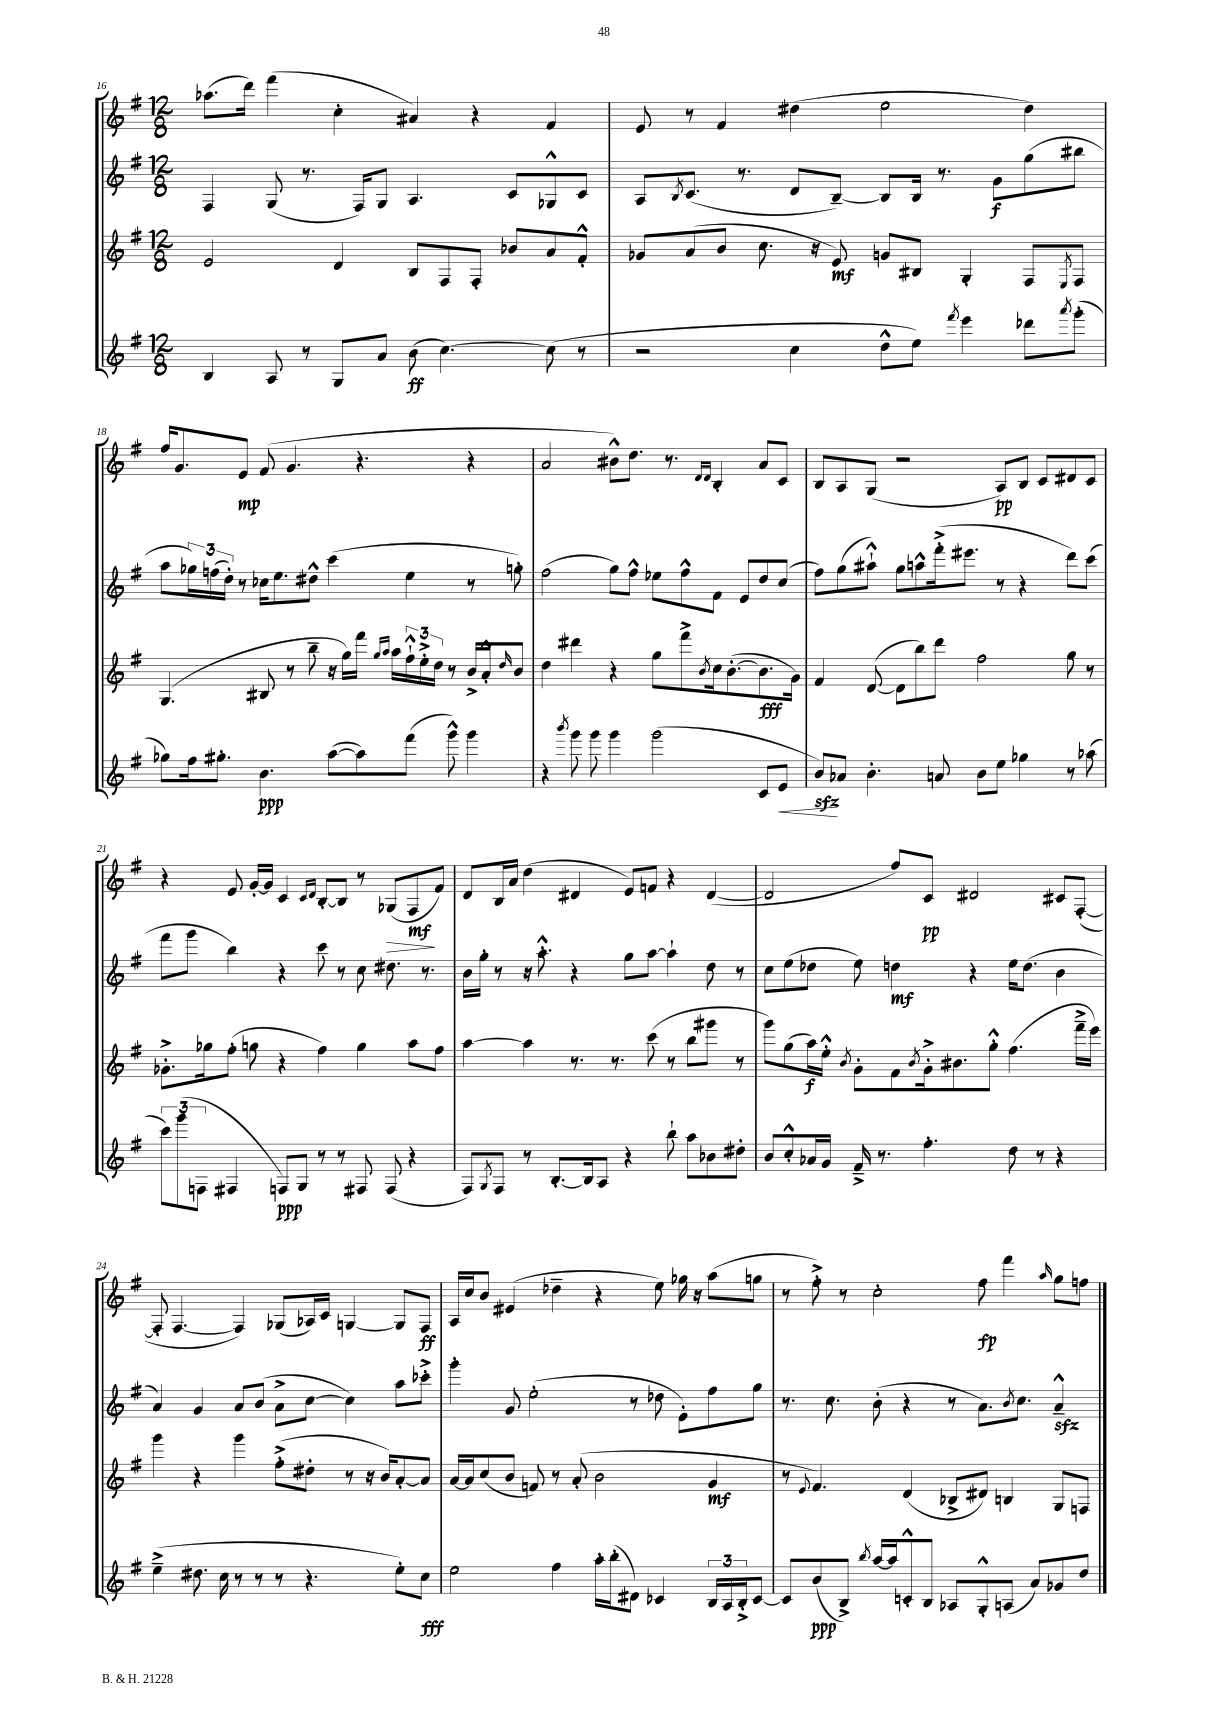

**kern	**dynam	**kern	**dynam	**kern	**dynam	**kern	**dynam
*part4	*part4	*part3	*part3	*part2	*part2	*part1	*part1
*staff4	*staff4	*staff3	*staff3	*staff2	*staff2	*staff1	*staff1
*clefG2	*	*clefG2	*	*clefG2	*	*clefG2	*
*k[f#]	*	*k[f#]	*	*k[f#]	*	*k[f#]	*
*M12/8	*	*M12/8	*	*M12/8	*	*M12/8	*
=16	=16	=16	=16	=16	=16	=16	=16
4B/	.	2e/	.	4F#/	.	(8.aa-X\L	.
.	.	.	.	.	.	16ddd\Jk)	.
8A/	.	.	.	(8G/	.	(4fff#\	.
8r	.	.	.	8.r	.	.	.
8G/L	.	4d/	.	.	.	4cc'\	.
.	.	.	.	16F#/KL)	.	.	.
8a/J	.	.	.	8G/J	.	.	.
(8b\	ff	8B/L	.	4.A/	.	4a#X/)	.
[4.cc\)	.	8F#/	.	.	.	.	.
.	.	8F#'/J	.	.	.	4r	.
.	.	8b-X/L	.	8c/L	.	.	.
(8cc\]	.	8a/	.	8G-X^^/	.	4f#/	.
8r	.	8f#'^^/J	.	8c/J	.	.	.
=17	=17	=17	=17	=17	=17	=17	=17
2r	.	8g-X/L	.	8A/L	.	8e/	.
.	.	.	.	8qB/	.	.	.
.	.	(8a/	.	(8.c/J	.	8r	.
.	.	8b/J	.	.	.	4f#/	.
.	.	.	.	8.r	.	.	.
.	.	8.cc\	.	.	.	.	.
4cc\	.	.	.	8d/L	.	(4dd#X\	.
.	.	16r	.	.	.	.	.
.	.	8e/)	mf	[8B~/J)	.	.	.
8dd^^\L	.	8gn/L	.	8B/L]	.	2ee\	.
8ee\J)	.	8B#X/J	.	16B/Jk	.	.	.
.	.	.	.	8.r	.	.	.
8qfff#/	.	.	.	.	.	.	.
4eee\	.	4G'/	.	.	.	.	.
.	.	.	.	8g\L	f	.	.
8ddd-X\L	.	8F#/L	.	(8gg\	.	4dd#\)	.
8qaaa/	.	8qE/	.	.	.	.	.
(8ggg'\J	.	8F#/J	.	8bb#X\J	.	.	.
!!LO:LB:g=z
=18	=18	=18	=18	=18	=18	=18	=18
8gg-X\L)	.	(4.G/	.	8aa\L	.	16ff#/KL	.
.	.	.	.	.	.	8.g/	.
16ff#\k	.	.	.	24gg-X\L)	.	.	.
.	.	.	.	(24ffn\	.	.	.
8.gg#X'\J	.	.	.	.	.	.	.
.	.	.	.	24dd'\JJ)	.	.	.
.	.	.	.	8r	.	8e/J	mp
4.b\	ppp	8B#X/	.	16cc-X\KL	.	(8f#/	.
.	.	.	.	8.ee\	.	.	.
.	.	8r	.	.	.	4.g/	.
.	.	8bb~\	.	8dd#X^^\J	.	.	.
([8aa\L	.	16r	.	(4ccc\	.	.	.
.	.	16gg\LL)	.	.	.	.	.
8aa\])	.	16fff#\JJ	.	.	.	4.r	.
.	.	16qqgg/LL	.	.	.	.	.
.	.	16qqaa/JJ	.	.	.	.	.
.	.	16aa\LL	.	.	.	.	.
(8fff#\J	.	24ff#`^^\	.	4ee\	.	.	.
.	.	24ee'^\	.	.	.	.	.
.	.	24dd\JJ	.	.	.	.	.
8ggg^^\)	.	8r	.	.	.	.	.
4ggg\	.	16b^/LL	.	8r	.	4r	.
.	.	16a'^^/J	.	.	.	.	.
.	.	16qqdd/	.	.	.	.	.
.	.	8b/J	.	8ggn'\)	.	.	.
=19	=19	=19	=19	=19	=19	=19	=19
4r	.	4dd\	.	(2ff#\	.	2a/	.
8qbbb/	.	.	.	.	.	.	.
8ggg\	.	4ddd#X\	.	.	.	.	.
8ggg\	.	.	.	.	.	.	.
4ggg\	.	4r	.	8gg\L)	.	8b#X^^\L)	.
.	.	.	.	8ff#^^\J	.	8.dd\J	.
(2ggg\	.	8gg\L	.	8ee-X\L	.	.	.
.	.	.	.	.	.	8.r	.
.	.	8fff#^\	.	8ff#^^\	.	.	.
.	.	.	.	.	.	16qqd/LL	.
.	.	8qb/	.	.	.	16qqd/JJ	.
.	.	16cc\k	.	8f#\J	.	4B'/	.
.	.	([8.b'\	.	.	.	.	.
.	.	.	.	8e/L	.	.	.
8c/L	.	8.b\]	fff	8dd/	.	8a/L	.
!	!LO:HP:b	!	!	!	!	!	!
8e/J	<	.	.	(8cc/J	.	8c/J	.
.	.	16g\Jk)	.	.	.	.	.
=20	=20	=20	=20	=20	=20	=20	=20
8bzz/L)	.	4f#/	.	8ff#\L)	.	8B/L	.
8a-X/J	[	.	.	(8gg\	.	8A/	.
4.b'\	.	([8d/	.	8aa#X`^^\J)	.	(8G/J	.
.	.	8d\L]	.	8gg\L	.	2r	.
.	.	8bb\)	.	8aan^^\	.	.	.
8an/	.	8ddd\J	.	(16fff#'^\k	.	.	.
.	.	.	.	8.eee#X\J	.	.	.
8b\L	.	2ff#\	.	.	.	.	.
8ee\J	.	.	.	8r	.	8A/L)	pp
4gg-X\	.	.	.	4r	.	8B/J	.
.	.	.	.	.	.	8c/L	.
8r	.	8gg\	.	8ddd\L)	.	8d#X/	.
(8aa-X\	.	8r	.	(8ccc\J	.	8c/J	.
!!LO:LB:g=z
=21	=21	=21	=21	=21	=21	=21	=21
12ccc\L)	.	8.g-X'^\L	.	8fff#\L	.	4r	.
(12ggg\	.	.	.	.	.	.	.
.	.	.	.	8ggg\J	.	.	.
12Fn\J	.	.	.	.	.	.	.
.	.	16gg-X\k	.	.	.	.	.
4F#X/	.	(8ff#'\J	.	4bb\)	.	8e/	.
.	.	8ggn\	.	.	.	[16g'/LL	.
.	.	.	.	.	.	16g/JJ]	.
8Fn/L)	ppp	4r	.	4r	.	4c/	.
8G/J	.	.	.	.	.	.	.
.	.	.	.	.	.	16qqc/LL	.
.	.	.	.	.	.	16qqd/JJ	.
8r	.	4ff#\)	.	8ccc\	.	[8B'/L	.
8r	.	.	.	8r	.	8B/J]	.
8F#X/	.	4gg\	.	8cc\	.	8r	.
!	!	!	!	!	!	!	!LO:HP:b
(8F#/	.	.	.	8.dd#X\	.	(8G-X/L	>
4r	.	8aa\L	.	.	.	8F#/	mf
.	.	.	.	8.r	.	.	.
.	.	8ff#\J	.	.	.	8f#/J)	]
=22	=22	=22	=22	=22	=22	=22	=22
8F#/L)	.	[4aa\	.	16b\LL	.	8d/L	.
.	.	.	.	16gg'\JJ	.	.	.
8qG/	.	.	.	.	.	.	.
8F#/J	.	.	.	8r	.	16B/L	.
.	.	.	.	.	.	16a/JJ	.
8r	.	4aa\]	.	16r	.	(4dd\	.
.	.	.	.	8.aa'^^\	.	.	.
[8.B'/L	.	.	.	.	.	.	.
.	.	8.r	.	4r	.	4d#X/	.
16B/k]	.	.	.	.	.	.	.
8A/J	.	.	.	.	.	.	.
.	.	8.r	.	.	.	.	.
4r	.	.	.	8gg\L	.	8e/L)	.
.	.	(8ccc\	.	[8aa\J	.	8fn/J	.
8bb`\	.	8r	.	4aa`\]	.	4r	.
8aa\L	.	8bb\L	.	.	.	.	.
8b-X\	.	8ggg#X\J	.	8dd\	.	([4d#/	.
8dd#X'\J	.	8r	.	8r	.	.	.
=23	=23	=23	=23	=23	=23	=23	=23
8b/L	.	8ggg\L)	.	8cc\L	.	2d#/]	.
8cc'^^/	.	(8gg\	.	(8ee\	.	.	.
16a-X/L	.	16aa\L)	f	8dd-X\J	.	.	.
16g/JJ	.	16ee'^^\JJ	.	.	.	.	.
.	.	8qb/	.	.	.	.	.
16f#~^/	.	8g'\L	.	8ee\)	.	.	.
8.r	.	.	.	.	.	.	.
.	.	8f#\	.	4ddn\	mf	8ff#/L)	.
.	.	8qb/	.	.	.	.	.
4.ff#'\	.	16g'^\k	.	.	.	8c/J	pp
.	.	8.b#X\	.	.	.	.	.
.	.	.	.	4r	.	2d#X/	.
.	.	8gg'^^\J	.	.	.	.	.
8dd\	.	(4.ff#\	.	16ee\KL	.	.	.
.	.	.	.	(8.dd\J	.	.	.
8r	.	.	.	.	.	.	.
4r	.	.	.	4b\	.	8c#X/L	.
.	.	16fff#~^\LL	.	.	.	([8F#'/J	.
.	.	16eee\JJ)	.	.	.	.	.
!!LO:LB:g=z
=24	=24	=24	=24	=24	=24	=24	=24
(4ee~^\	.	4ggg\	.	4a/)	.	8F#'/]	.
.	.	.	.	.	.	[4.F#/	.
8.dd#X\	.	4r	.	4g/	.	.	.
16cc\	.	.	.	.	.	.	.
8r	.	4ggg\	.	8a/L	.	4F#/])	.
8r	.	.	.	(8b/J	.	.	.
8r	.	(8ff#'^\L	.	8a^\L	.	(8G-X/L	.
4.r	.	8dd#X'\J	.	[8cc\J	.	16A-X/L)	.
.	.	.	.	.	.	16c/JJ	.
.	.	8r	.	4cc\])	.	[4Gn/	.
.	.	16r	.	.	.	.	.
.	.	16b/KL)	.	.	.	.	.
8ee'\L)	.	[8a'/	.	8aa\L	.	8G/L]	.
8cc\J	fff	8a/J]	.	8ccc-X'^\J	.	8F#/J	ff
=25	=25	=25	=25	=25	=25	=25	=25
2ee\	.	[16a/LL	.	4ggg'\	.	16A/LL	.
.	.	16a/J]	.	.	.	16cc/J	.
.	.	(8cc/	.	.	.	8b/J	.
.	.	8b/J	.	8g/	.	(4e#X/	.
.	.	8fn/)	.	(2ee'\	.	.	.
4ff#\	.	8r	.	.	.	4dd-X~\	.
.	.	(8a'/	.	.	.	.	.
16aa'\LL	.	2b\	.	.	.	4r	.
(16bb'\J	.	.	.	.	.	.	.
8d#X\J)	.	.	.	8r	.	.	.
4c-X/	.	.	.	8dd-X\	.	8ee\)	.
.	.	.	.	8e'\L)	.	16gg-X\	.
.	.	.	.	.	.	16r	.
24B/LL	.	4g/	mf	8ff#\	.	(8aa\L	.
24A/	.	.	.	.	.	.	.
24B'^/J	.	.	.	.	.	.	.
[8c-/J	.	.	.	8gg\J	.	8ggn\J	.
=26	=26	=26	=26	=26	=26	=26	=26
8c-/L]	.	8r	.	8.r	.	8r	.
.	.	8qqe/	.	.	.	.	.
(8b/	ppp	4.f#/)	.	.	.	8ff#'^\)	.
.	.	.	.	8.cc\	.	.	.
8B^/J)	.	.	.	.	.	8r	.
8qbb/	.	.	.	.	.	.	.
[16aa/LL	.	.	.	(8b'\	.	2cc'\	.
16aa/J]	.	.	.	.	.	.	.
8cn'^^/	.	(4d/	.	4r	.	.	.
8B/J	.	.	.	.	.	.	.
8A-X/L	.	8B-X^/L	.	8r	.	.	.
8G'^^/	.	8d#X/J)	.	8.a\L)	.	8ff#\	fp
(8An/J	.	4Bn/	.	.	.	4fff#\	.
.	.	.	.	8qb/	.	.	.
.	.	.	.	8.cc\J	.	.	.
8a/L)	.	.	.	.	.	.	.
.	.	.	.	.	.	16qqaa/	.
8g-X/	.	8G/L	.	4azz~^^/	.	8gg\L	.
8dd/J	.	8Fn/J	.	.	.	8ffn\J	.
==	==	==	==	==	==	==	==
*-	*-	*-	*-	*-	*-	*-	*-
